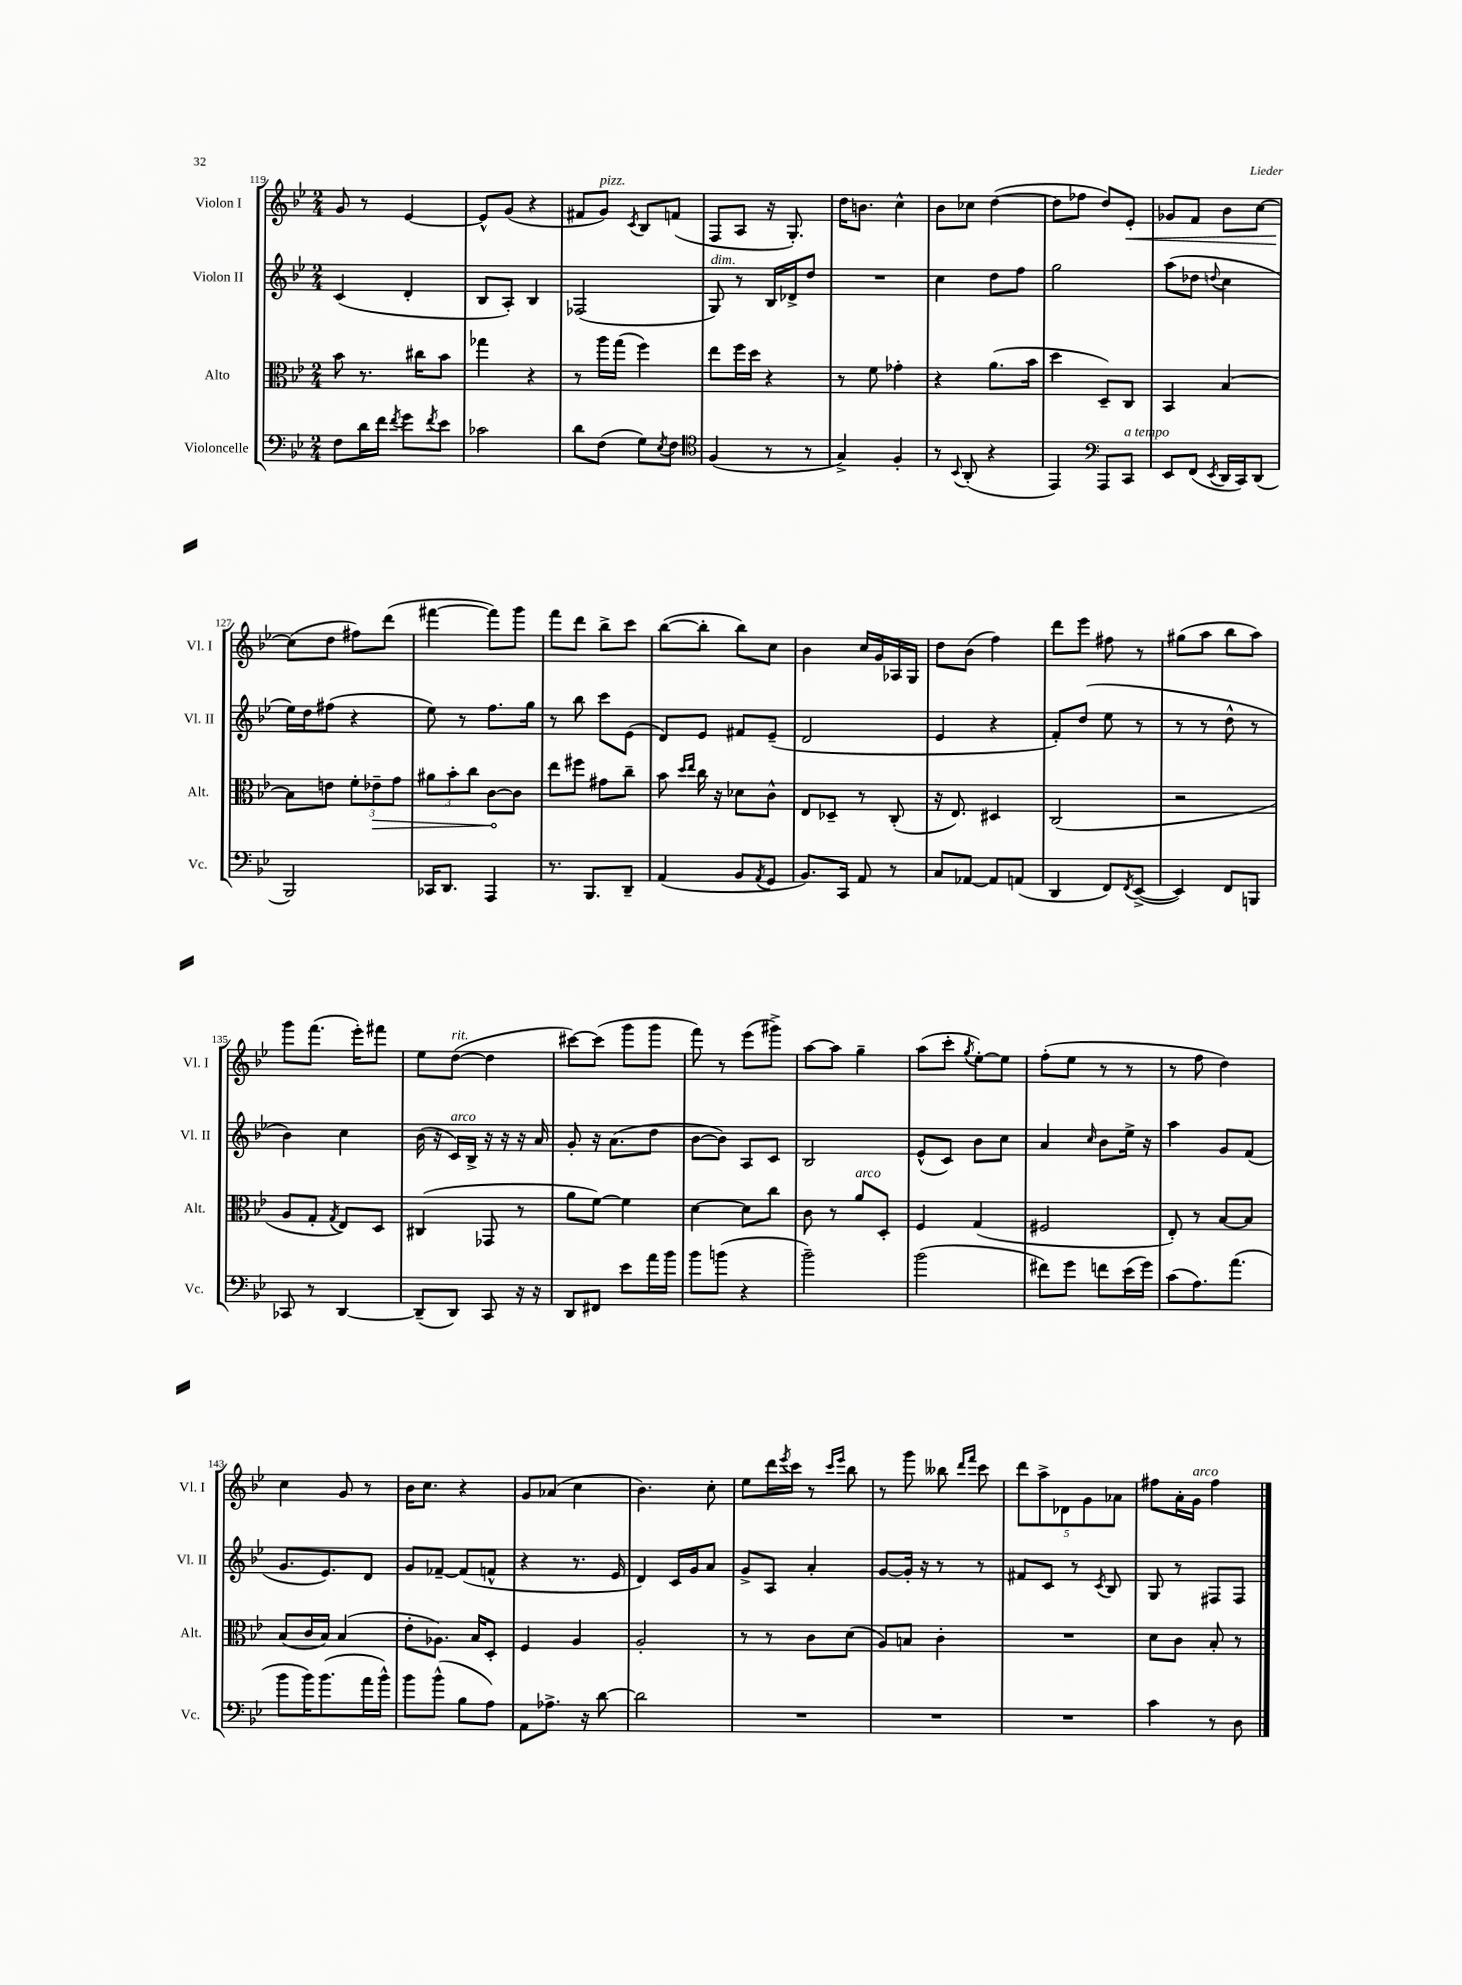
<<
\new StaffGroup <<
\new Staff = "s0" \with { instrumentName = "Violon I" shortInstrumentName = "Vl. I" } {
    \clef treble \key bes \major \numericTimeSignature \time 2/4
    g'8 r8 ees'4~ |
    ees'8-^ g'8( r4 |
    fis'8 g'8^\markup { \italic "pizz." }) \acciaccatura { c'8 } bes8 f'8( |
    f8 a8 r16 g8.-.) |
    d''16 b'8. c''4-^ |
    bes'8 ces''8 d''4~( |
    d''8 fes''8 d''8) ees'8-.\< |
    ges'8 f'8 bes'8 c''8~ |
    c''8\!( d''8 fis''8) d'''8( |
    fis'''4~ fis'''8) g'''8 |
    f'''8 d'''8 bes''8-> c'''8 |
    bes''8~( bes''8-. bes''8) c''8 |
    bes'4 c''16 g'16 aes16 g16 |
    d''8 bes'8( f''4) |
    d'''8 ees'''8 fis''8 r8 |
    gis''8( a''8 bes''8 a''8) |
    g'''8 f'''8.( ees'''16-.) fis'''8 |
    ees''8 d''8~^\markup { \italic "rit." }( d''4 |
    cis'''8~) cis'''8( g'''8 g'''8 |
    f'''8) r8 ees'''8( gis'''8->) |
    a''8~ a''8 g''4-- |
    a''8( c'''8-. \acciaccatura { g''8 } ees''8~-.) ees''8 |
    f''8-.( ees''8 r8 r8 |
    r8 f''8 d''4) |
    c''4 g'8 r8 |
    bes'16 c''8. r4 |
    g'8 aes'8( c''4 |
    bes'4.) c''8-. |
    ees''8 d'''16 \acciaccatura { ees'''8 } c'''16 r8 \grace { c'''16 ees'''16 } bes''8 |
    r8 g'''8 beses''8 \grace { d'''16 f'''16 } c'''8 |
    \tuplet 5/4 { d'''8 a''8-> des'8 g'8 aes'8 } |
    fis''8 a'16-. g'16^\markup { \italic "arco" } fis''4 \bar "|." |
}
\new Staff = "s1" \with { instrumentName = "Violon II" shortInstrumentName = "Vl. II" } {
    \clef treble \key bes \major \numericTimeSignature \time 2/4
    c'4( d'4-. |
    bes8 a8-.) bes4 |
    fes2( |
    g8^\markup { \italic "dim." }) r8 bes16 des'16-> d''8 |
    R2 |
    c''4 d''8 f''8 |
    g''2 |
    a''8( des''8 \appoggiatura { d''8 } c''4 |
    ees''16) d''16 fis''8( r4 |
    ees''8) r8 f''8. g''16 |
    r8 bes''8 c'''8 ees'8( |
    d'8) ees'8 fis'8 ees'8--( |
    d'2 |
    ees'4 r4 |
    f'8-.) d''8( ees''8 r8 |
    r8 r8 d''8-^ r8 |
    bes'4) c''4 |
    bes'16( r16 c'16^\markup { \italic "arco" }) bes16-> r16 r16 r16 a'16 |
    g'8-. r16 a'8.( d''8 |
    bes'8~ bes'8) a8 c'8 |
    bes2 |
    ees'8-^( c'8) bes'8 c''8 |
    a'4 \grace { c''16 } bes'8 ees''16-> r16 |
    a''4 g'8 f'8( |
    g'8. ees'8.) d'8 |
    g'8 fes'8~-- fes'8( f'8-^ |
    r4 r8. ees'16 |
    d'4) c'16 g'16 a'8 |
    g'8-> a8 a'4-. |
    g'8~ g'16-. r16 r8 r8 |
    fis'8 c'8 r8 \acciaccatura { c'8 } bes8 |
    g8 r8 fis8 fis8 \bar "|." |
}
\new Staff = "s2" \with { instrumentName = "Alto" shortInstrumentName = "Alt." } {
    \clef alto \key bes \major \numericTimeSignature \time 2/4
    bes'8 r8. cis''16 bes'8 |
    ges''4 r4 |
    r8 a''16 g''16( f''4) |
    ees''8 f''16 d''16 r4 |
    r8 f'8 ges'4-. |
    r4 a'8.( bes'16 |
    d''4 d8--) c8 |
    bes,4 bes4~ |
    bes8 e'8 \tuplet 3/2 { f'8-. \once \override Hairpin.circled-tip = ##t ees'8--\> g'8 } |
    \tuplet 3/2 { ais'8 bes'8-. c''8 } c'8~\! c'8 |
    ees''8 fis''8 gis'8 c''8-- |
    bes'8 \grace { d''16 ees''16 } c''16 r16 des'8 c'8-^ |
    ees8 des8-- r8 c8-.( |
    r16 ees8.) dis4 |
    c2( |
    r2 |
    a8 g8-. \acciaccatura { g8 } ees8) d8 |
    cis4( ges,8 r8 |
    a'8 f'8~) f'4 |
    d'4~ d'8 c''8 |
    c'8 r8 a'8^\markup { \italic "arco" } d8-. |
    f4 g4( |
    fis2 |
    ees8-.) r8 bes8~ bes8 |
    bes8( c'16 bes16) bes4( |
    ees'8-. aes8.) bes16 d8-. |
    f4 a4 |
    a2-. |
    r8 r8 c'8 d'8( |
    a8) b8 c'4-. |
    R2 |
    d'8 c'8 bes8-. r8 \bar "|." |
}
\new Staff = "s3" \with { instrumentName = "Violoncelle" shortInstrumentName = "Vc." } {
    \clef bass \key bes \major \numericTimeSignature \time 2/4
    f8 d'16 f'16 \acciaccatura { f'8 } g'8 \acciaccatura { f'8 } ees'8 |
    ces'2 |
    d'8 f8( g8) \acciaccatura { ees8 } f8 |
    \clef tenor f4( r8 r8 |
    g4->) f4-. |
    r8 \appoggiatura { bes,8 } a,8-.( r4 |
    ees,4) \clef bass a,,8 c,8^\markup { \italic "a tempo" } |
    ees,8 f,8( \acciaccatura { ees,8 } d,16 c,16) d,8( |
    bes,,2) |
    ces,16 d,8. a,,4 |
    r8. bes,,8. d,8-- |
    a,4( bes,8 \acciaccatura { a,8 } g,8 |
    bes,8.) c,16 a,8 r8 |
    c8 aes,8~ aes,8 a,8( |
    d,4 f,8) \acciaccatura { f,8 } ees,8~->( |
    ees,4) f,8 b,,8 |
    ces,8 r8 d,4~ |
    d,8--( d,8) c,8 r16 r16 |
    d,8 fis,8 ees'8 a'16 bes'16 |
    bes'8 b'8( r4 |
    bes'2--) |
    bes'2( |
    fis'8) g'8 f'8 ees'16( g'16) |
    c'8( a8.) a'8.( |
    bes'8 bes'16) bes'8.( a'16 bes'16-^) |
    bes'8 bes'8-^( bes8 a8) |
    a,8 aes8.-> r16 d'8~ |
    d'2 |
    R2 |
    R2 |
    R2 |
    c'4 r8 d8 \bar "|." |
}
>>
>>
\layout { \context { \Score currentBarNumber = #119 } }
